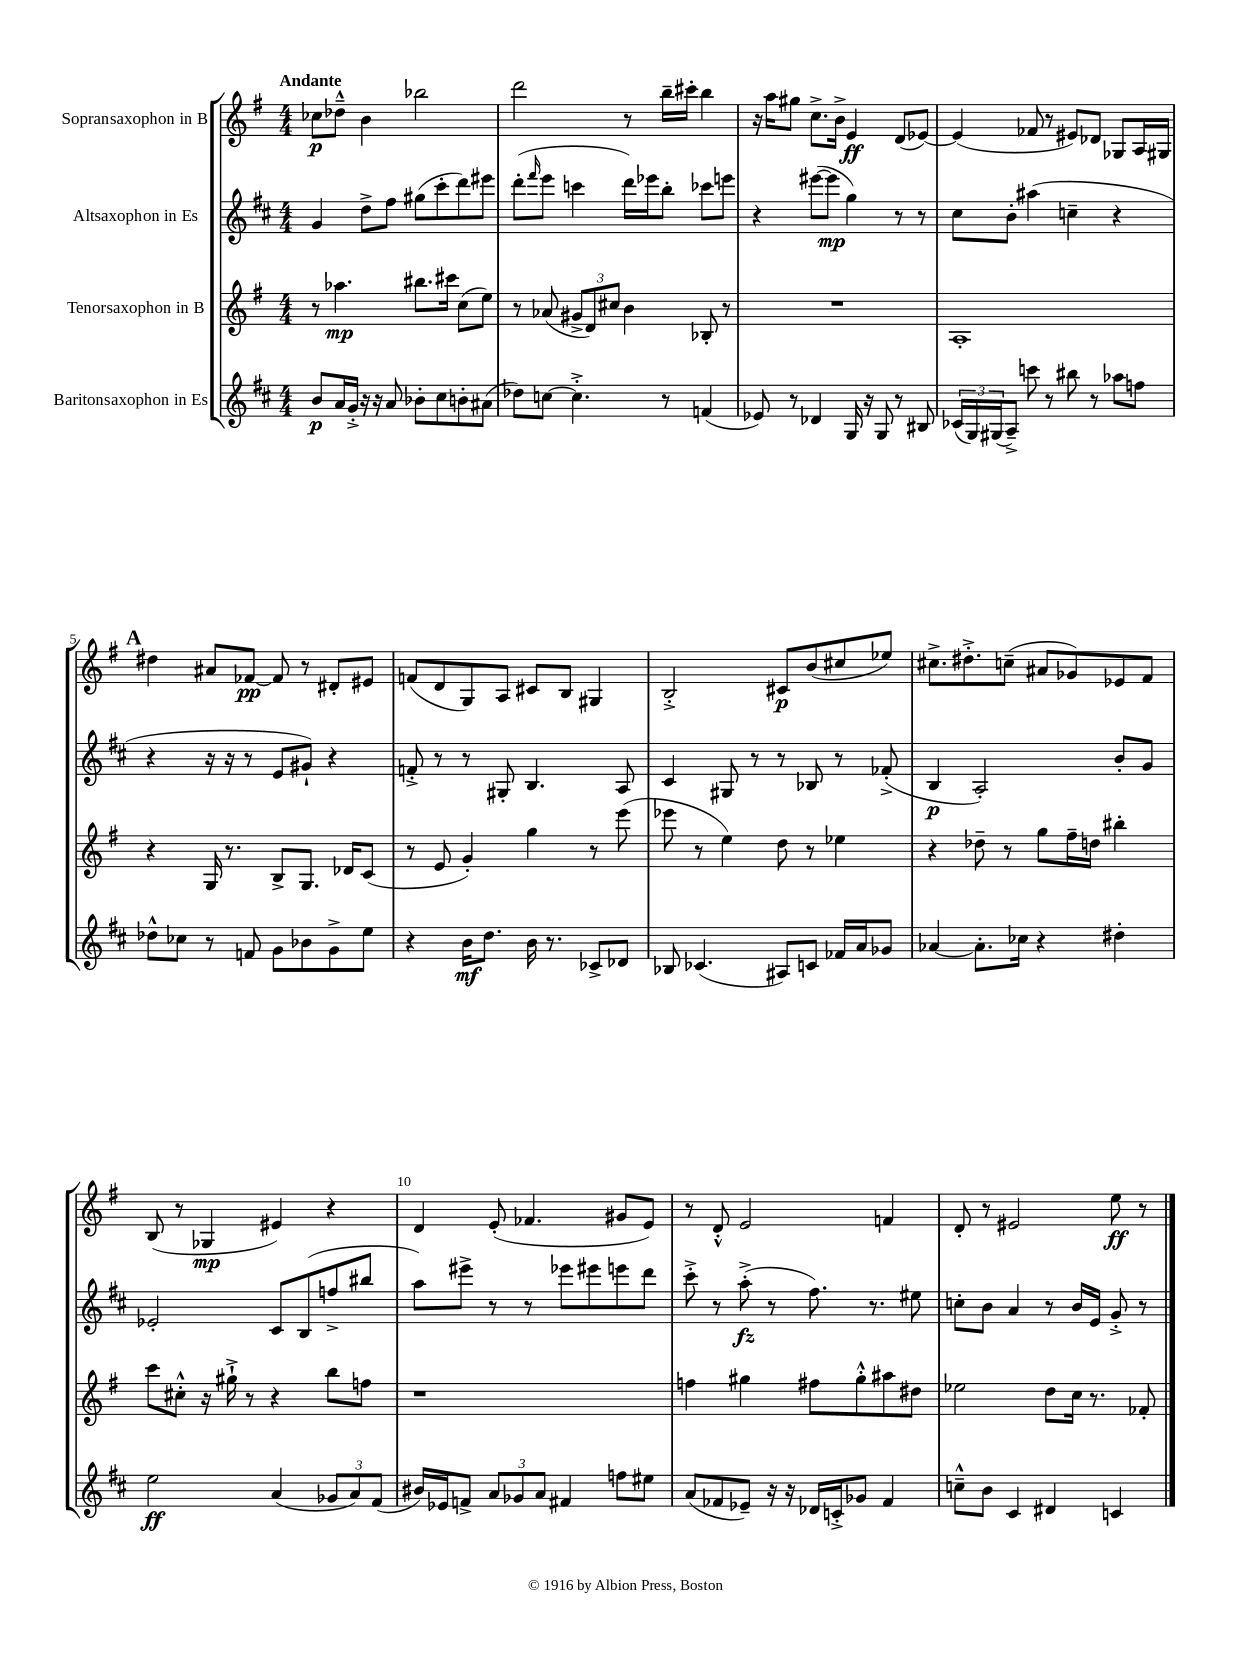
<<
\new StaffGroup <<
\new Staff = "s0" \with { instrumentName = "Sopransaxophon in B" } {
    \clef treble \key g \major \numericTimeSignature \time 4/4 \tempo "Andante"
    ces''8\p des''8---^ b'4 bes''2 |
    d'''2 r8 b''16-- cis'''16-. b''4 |
    r16 a''16 gis''8 c''8.-> b'16-> e'4\ff d'8( ees'8~) |
    ees'4( fes'8 r8 eis'8) des'8 ges8 a16 gis16 |
    \mark \markup { \bold "A" } dis''4 ais'8 fes'8~\pp fes'8 r8 dis'8-. eis'8 |
    f'8( d'8 g8) a8 cis'8 b8 gis4 |
    b2-.-> cis'8\p b'8( cis''8 ees''8) |
    cis''8.-> dis''8.-.-> c''8--( ais'8 ges'8) ees'8 fis'8 |
    b8( r8 ges4\mp eis'4) r4 |
    d'4 e'8-.( fes'4. gis'8 e'8) |
    r8 d'8-.-^ e'2 f'4 |
    d'8-. r8 eis'2 e''8\ff r8 \bar "|." |
}
\new Staff = "s1" \with { instrumentName = "Altsaxophon in Es" } {
    \clef treble \key d \major \numericTimeSignature \time 4/4
    g'4 d''8-> fis''8 gis''8( cis'''8-. d'''8) eis'''8 |
    d'''8-.( \grace { fis'''16 } e'''8 c'''4 d'''16) ees'''16 b''8-. ces'''8 e'''8 |
    r4 eis'''8~( eis'''8\mp g''4) r8 r8 |
    cis''8 b'8-. ais''4( c''4-- r4 |
    \mark \markup { \bold "A" } r4 r16 r16 r8 e'8 gis'8-!) r4 |
    f'8-.-> r8 r8 gis8-. b4. a8 |
    cis'4 gis8 r8 r8 bes8 r8 fes'8-.->( |
    b4\p a2-.) b'8-. g'8 |
    ees'2-. cis'8 b8( f''8-> bis''8 |
    a''8) eis'''8-> r8 r8 ees'''8 eis'''8 e'''8 d'''8 |
    cis'''8-.-> r8 a''8-.->\fz( r8 fis''8.) r8. eis''8 |
    c''8-. b'8 a'4 r8 b'16 e'16 g'8-.-> r8 \bar "|." |
}
\new Staff = "s2" \with { instrumentName = "Tenorsaxophon in B" } {
    \clef treble \key g \major \numericTimeSignature \time 4/4
    r8 aes''4.\mp bis''8. cis'''16 c''8( e''8) |
    r8 aes'8( \tuplet 3/2 { gis'8-> d'8) cis''8 } b'4 bes8-. r8 |
    R1 |
    a1-. |
    \mark \markup { \bold "A" } r4 g16 r8. b8-> g8. des'16 c'8( |
    r8 e'8 g'4-.) g''4 r8 e'''8( |
    ees'''8 r8 e''4) d''8 r8 ees''4 |
    r4 des''8-- r8 g''8 fis''16-- d''16 bis''4-. |
    c'''8 cis''8-.-^ r16 gis''16-!-> r8 r4 b''8 f''8 |
    r1 |
    f''4 gis''4 fis''8 gis''8-.-^ ais''8 dis''8 |
    ees''2 d''8 c''16 r8. fes'8-. \bar "|." |
}
\new Staff = "s3" \with { instrumentName = "Baritonsaxophon in Es" } {
    \clef treble \key d \major \numericTimeSignature \time 4/4
    b'8\p a'16 g'16-.-> r16 r16 a'8 bes'8-. cis''8 b'8-. ais'8( |
    des''8) c''8~ c''4.-.-> r8 f'4( |
    ees'8) r8 des'4 g16 r16 g8 r8 bis8 |
    \tuplet 3/2 { ces'16( g16) gis16( } a8--->) c'''8 r8 bis''8 r8 aes''8 f''8 |
    \mark \markup { \bold "A" } des''8-^ ces''8 r8 f'8 g'8 bes'8 g'8-> e''8 |
    r4 b'16\mf d''8. b'16 r8. ces'8-> des'8 |
    bes8 ces'4.( ais8) c'8 fes'16 a'16 ges'8 |
    aes'4~ aes'8.-. ces''16 r4 dis''4-. |
    e''2\ff a'4( \tuplet 3/2 { ges'8 a'8) fis'8( } |
    bis'16) ees'16 f'8-> \tuplet 3/2 { a'8 ges'8 a'8 } fis'4 f''8 eis''8 |
    a'8( fes'8 ees'8--) r16 r16 des'16 c'16-.-> ges'8 fes'4 |
    c''8---^ b'8 cis'4 dis'4 c'4 \bar "|." |
}
>>
>>
\layout { \context { \Score \override BarNumber.break-visibility = ##(#f #t #t) barNumberVisibility = #(every-nth-bar-number-visible 5) } }
